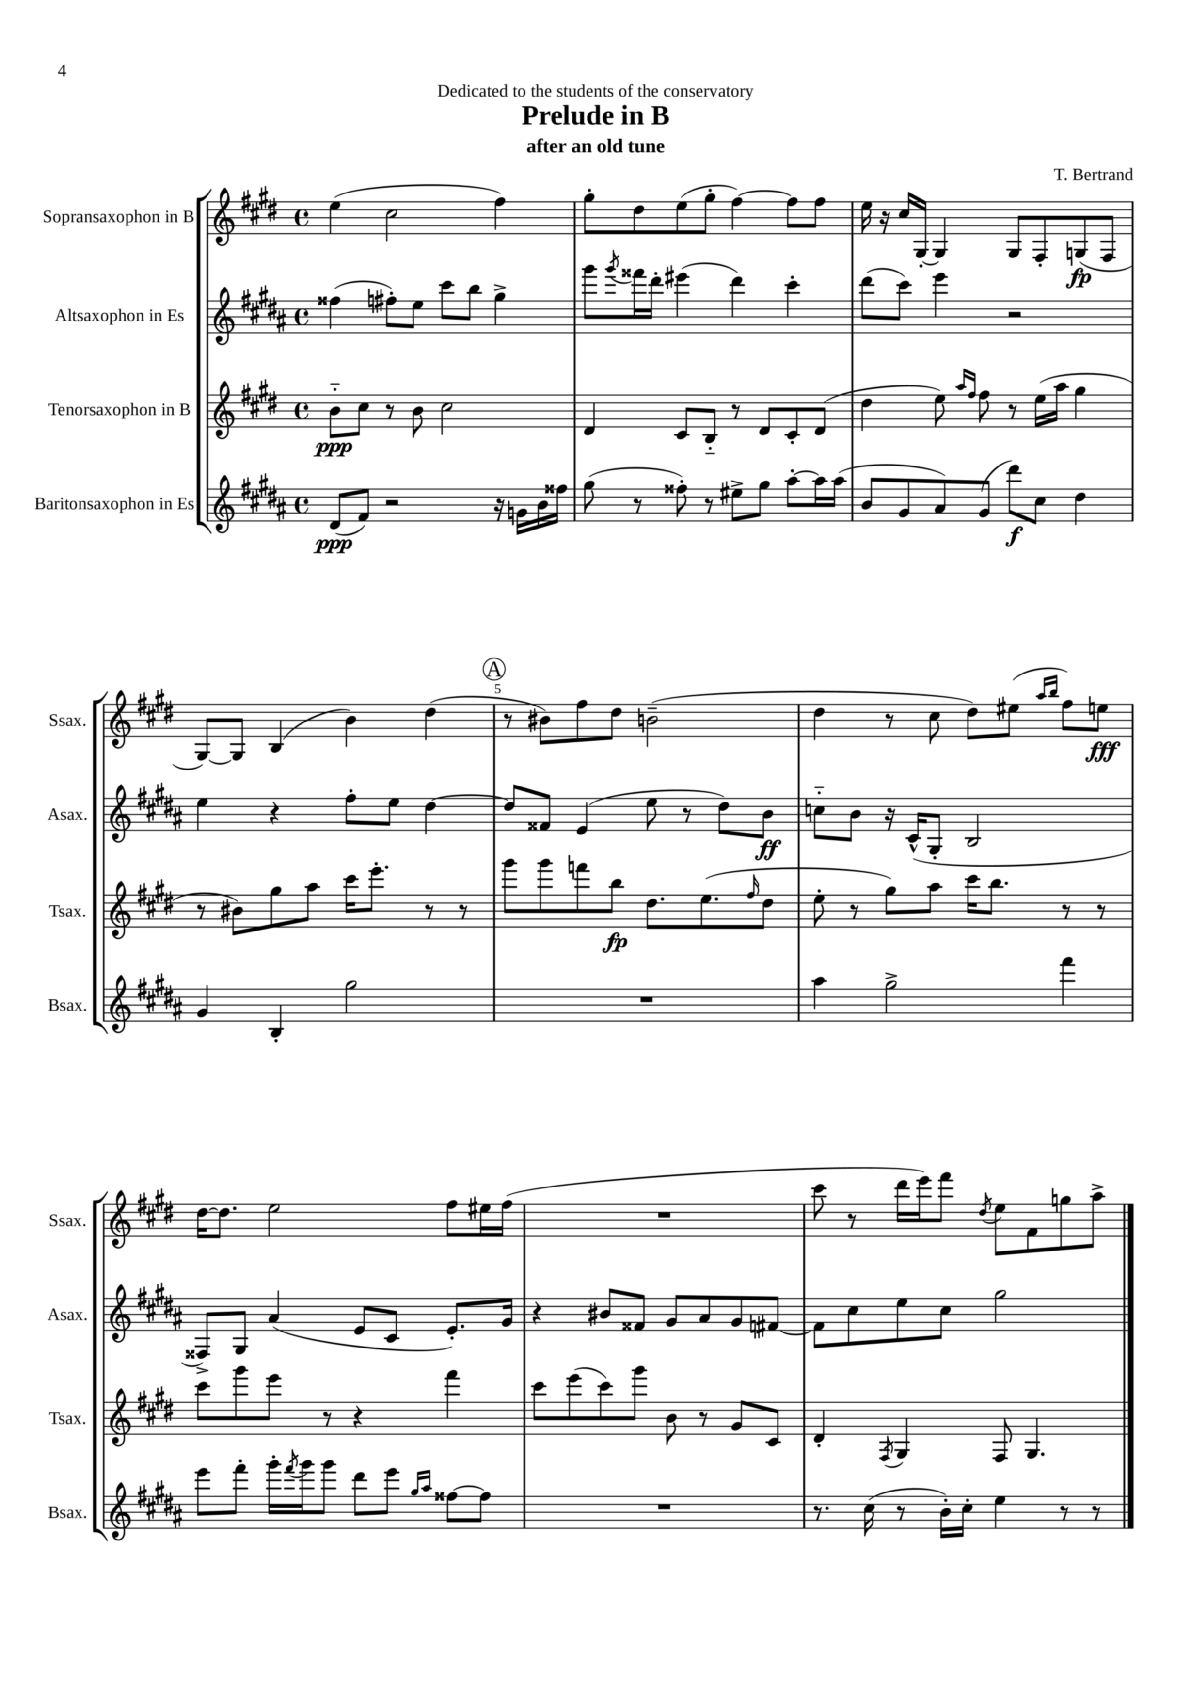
\header { title = "Prelude in B" composer = "T. Bertrand" subtitle = "after an old tune" dedication = "Dedicated to the students of the conservatory" }
<<
\new StaffGroup <<
\new Staff = "s0" \with { instrumentName = "Sopransaxophon in B" shortInstrumentName = "Ssax." } {
    \clef treble \key e \major \defaultTimeSignature \time 4/4
    e''4( cis''2 fis''4) |
    gis''8-. dis''8 e''8( gis''8-. fis''4~) fis''8 fis''8 |
    e''16 r16 cis''16 gis16~-. gis4 gis8 fis8-. g8\fp( fis8 |
    gis8~) gis8 b4( b'4) dis''4( |
    \mark \markup { \circle "A" } r8 bis'8) fis''8 dis''8 b'2--( |
    dis''4 r8 cis''8 dis''8) eis''8( \grace { a''16 b''16 } fis''8) e''8\fff |
    dis''16~ dis''8. e''2 fis''8 eis''16 fis''16( |
    R1 |
    cis'''8 r8 dis'''16 e'''16) fis'''8 \acciaccatura { dis''8 } e''8 fis'8 g''8 a''8-> \bar "|." |
}
\new Staff = "s1" \with { instrumentName = "Altsaxophon in Es" shortInstrumentName = "Asax." } {
    \clef treble \key b \major \defaultTimeSignature \time 4/4
    fisis''4( fis''8-.) e''8 cis'''8 b''8 gis''4-> |
    gis'''8 \acciaccatura { gis'''8 } fisis'''16 dis'''16-. eis'''4( dis'''4) cis'''4-. |
    dis'''8( cis'''8) e'''4 r2 |
    e''4 r4 fis''8-. e''8 dis''4~ |
    \mark \markup { \circle "A" } dis''8 fisis'8 e'4( e''8 r8 dis''8) b'8\ff |
    c''8-_ b'8 r16 cis'16-^( gis8-. b2 |
    fisis8->) gis8 ais'4( e'8 cis'8 e'8.-.) gis'16 |
    r4 bis'8 fisis'8 gis'8 ais'8 gis'8 fis'8~ |
    fis'8 cis''8 e''8 cis''8 gis''2 \bar "|." |
}
\new Staff = "s2" \with { instrumentName = "Tenorsaxophon in B" shortInstrumentName = "Tsax." } {
    \clef treble \key e \major \defaultTimeSignature \time 4/4
    b'8-_\ppp cis''8 r8 b'8 cis''2 |
    dis'4 cis'8 b8-_ r8 dis'8 cis'8-. dis'8( |
    dis''4 e''8) \grace { a''16 fis''16 } fis''8 r8 e''16( a''16 gis''4 |
    r8 bis'8) gis''8 a''8 cis'''16 e'''8.-. r8 r8 |
    \mark \markup { \circle "A" } gis'''8 gis'''8 f'''8 b''8\fp dis''8. e''8.( \grace { fis''16 } dis''8 |
    e''8-. r8 gis''8) a''8 cis'''16 b''8. r8 r8 |
    cis'''8 gis'''8 e'''8 r8 r4 fis'''4 |
    cis'''8 e'''8( cis'''8) gis'''8 b'8 r8 gis'8 cis'8 |
    dis'4-. \acciaccatura { fis8 } gis4 fis8 gis4. \bar "|." |
}
\new Staff = "s3" \with { instrumentName = "Baritonsaxophon in Es" shortInstrumentName = "Bsax." } {
    \clef treble \key b \major \defaultTimeSignature \time 4/4
    dis'8\ppp( fis'8) r2 r16 g'16 b'16 fisis''16 |
    gis''8( r8 fisis''8-.) r8 eis''8-> gis''8 ais''8~-. ais''16 ais''16( |
    b'8 gis'8 ais'8) gis'8( dis'''8\f) cis''8 dis''4 |
    gis'4 b4-. gis''2 |
    \mark \markup { \circle "A" } R1 |
    ais''4 gis''2-> fis'''4 |
    e'''8 fis'''8-. gis'''16-. \acciaccatura { fis'''8 } gis'''16 gis'''8 dis'''8 e'''8 \grace { gis''16 ais''16 } fisis''8~ fisis''8 |
    R1 |
    r8. cis''16( r8 b'16-.) cis''16-. e''4 r8 r8 \bar "|." |
}
>>
>>
\layout { \context { \Score \override BarNumber.break-visibility = ##(#f #t #t) barNumberVisibility = #(every-nth-bar-number-visible 5) } }
